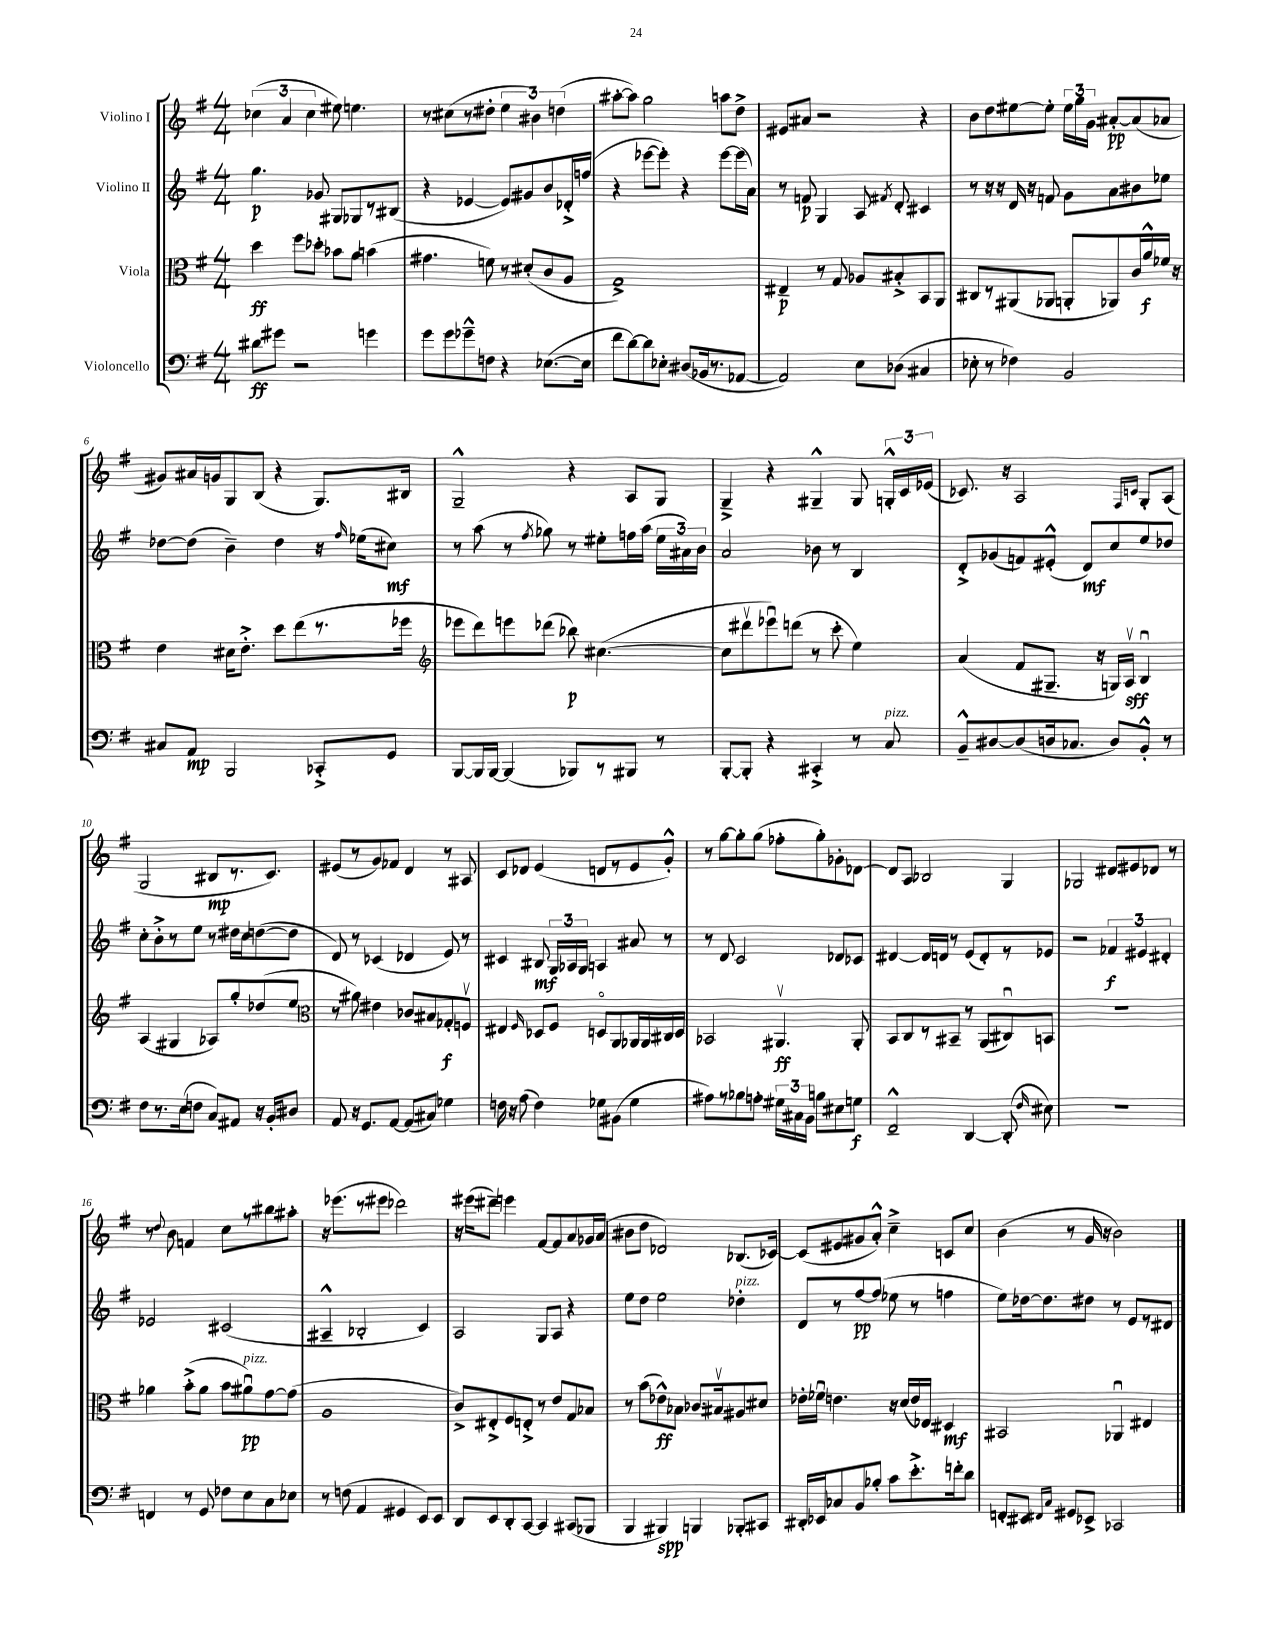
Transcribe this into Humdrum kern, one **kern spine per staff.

**kern	**kern	**kern	**kern
*staff4	*staff3	*staff2	*staff1
*clefF4	*clefC3	*clefG2	*clefG2
*k[f#]	*k[f#]	*k[f#]	*k[f#]
*M4/4	*M4/4	*M4/4	*M4/4
8d#	4dd	4.gg	(6cc-
8g#	.	.	.
.	.	.	6a
2r	8ff#	.	.
.	.	.	6cc-
.	8dd-'	8g-	.
.	8b-	8G#	8ee#)
.	8a	8G-	4.ee
4g	(4b	8r	.
.	.	(8B#	.
=	=	=	=
8g	4.g#	4r	8r
8g	.	.	(8cc#
8g-~^^	.	[4e-	8r
8F	8f)	.	8dd#'
4r	8r	8e-])	6ee
.	(8d#'	8g#	.
.	.	.	6b#)
([8.E-	8c	8b	.
.	.	.	(6dd
.	8A	16d-'^	.
16E-]	.	(16ff	.
=	=	=	=
8f#	1G^)	4r	[8aa#'
[8d)	.	.	8aa#])
8d]	.	[8eee-	2gg
8E-'	.	8eee-'])	.
(8D#	.	4r	.
16BB-	.	.	.
8.r	.	.	.
.	.	[8eee-	8aa
[8AA-	.	(16eee-]	8dd^
.	.	16a)	.
=	=	=	=
2AA-])	4E#~	8r	8e#
.	.	8f	8a#
.	8r	4G	2r
.	8G	.	.
8E	8A-	8A	.
.	.	8qf#	.
(8D-	8B#'^	8d'	.
4C#	8BB	4c#	4r
.	8AA	.	.
=	=	=	=
8E-'	8C#	8r	8b
8r	8r	16r	8dd
.	.	16r	.
4F-)	(8AA#	16d	[8ee#
.	.	16r	.
.	8AA-	8f	8ee#']
2BB	8AA'	8g	24ee#
.	.	.	24gg
.	.	.	24g
.	8AA-)	8a	[8a#'
.	16c	8b#	(8a#]
.	16a^^	.	.
.	16f-	8ee-	8a-
.	16r	.	.
=	=	=	=
8C#	4e	[8dd-	8g#)
8AA	.	(8dd-]	16a#
.	.	.	16g
2BBB	16d#	4b~)	8G
.	8.e'^	.	.
.	.	.	(8B
.	8dd	4dd-	4r
.	(8ee	.	.
8CC-'^	8.r	16r	8.G)
.	.	16qqff#	.
.	.	(16ee-	.
8GG	.	8cc#)	.
.	16ff-	.	16B#
=	=	=	=
*	*clefG2	*	*
[8BBB	8eee-	8r	2G~^^
16BBB]	8ddd)	(8aa	.
[16BBB	.	.	.
(4BBB]	8eee	8r	.
.	.	8qff#	.
.	(8ddd-	8gg-)	.
8BBB-)	8bb-)	8r	4r
8r	([4.cc#	8ee#'	.
8BBB#	.	16ff	8A
.	.	(16aa	.
8r	.	24ee#	8G
.	.	24a#)	.
.	.	24b	.
=	=	=	=
[8BBB'	8cc#]	2a	4G~^
8BBB']	8ddd#v	.	.
4r	8eee-u)	.	4r
.	(8ddd	.	.
4CC#'^	8r	8b-	4G#~^^
.	8ccc'	8r	.
8r	4ee)	4B	8G#
8C	.	.	24G'^^
.	.	.	24c
.	.	.	(24e-
=	=	=	=
8BB~^^	(4a	8d'^	8.c-)
[8D#	.	(8g-	.
.	.	.	16r
(8D#]	8f#	8f)	2A
16D	8.G#~	(8e#'^^	.
8.C-	.	.	.
.	.	8d)	.
.	16r	.	.
8D)	16G)	8cc	.
.	16Av	.	.
.	.	.	16qqF#
.	.	.	16qqc
8BB'^^	4Bu	8ee	8G'
8r	.	8dd-	(8A
=	=	=	=
8F#	(4A	8cc'	2G
8.r	.	8b'^	.
.	4G#	8r	.
(16E	.	.	.
8F	.	8ee	.
8C)	8A-)	8r	8B#
8AA#	8gg'	16dd#	8.r
.	.	16cc	.
16r	(8dd-	([8dd	.
16BB'	.	.	8.c)
8D#	8ee	8dd]	.
=	=	=	=
*	*clefC3	*	*
8AA	8r	8d)	(8e#
16r	8a#)	8r	8r
8.GG	.	.	.
.	4e#	(4c-	8g)
[8AA	.	.	8f-
(8AA]	8c-	4d-	4d
8C#)	8B#	.	.
4G-	8G-'	8e)	8r
.	8Fv	8r	8A#
=	=	=	=
16F	4E#	4c#	8c
16r	.	.	.
(8A	.	.	8d-
.	16qqF#	.	.
4F)	8D-	8B#	(4e
.	8F#	24G	.
.	.	24A-	.
.	.	24G	.
8G-	8Do	4A	8d
(8BB#	8AA	.	8r
4G-	16AA-	8a#	8e
.	16AA-	.	.
.	16C#	8r	8g'^^)
.	16D	.	.
=	=	=	=
8A#)	2BB-	8r	8r
8r	.	8d	[8gg
8B-	.	2c	8gg']
8A'	.	.	(8gg
24G#	4.AA#v	.	8ff-'
24C#	.	.	.
24BB	.	.	.
8B	.	.	8gg')
8E#	.	8d-	8g-'
8G	8AA#'	8c-	[8d-
=	=	=	=
2FF#~^^	8BB	[4d#	8d-]
.	8C	.	8A
.	8r	16d#]	2B-
.	.	16d	.
.	8BB#~	8r	.
[4DD	8r	(8e	.
.	(8AA	8d')	.
(8DD']	8C#u)	8r	4G
16qqF#	.	.	.
8E#)	8BB	8e-	.
=	=	=	=
1r	1r	2r	2G-
.	.	6f-	8d#
.	.	.	8e#
.	.	6e#	.
.	.	.	8d-
.	.	6d#'	.
.	.	.	8r
=	=	=	=
4FF	4a-	2e-	8r
.	.	.	8qqdd
.	.	.	8b
8r	(8b'^	.	4f
8GG	8a-	.	.
8F-	8b	(2c#	8cc
8E	8a#u)	.	8r
8C	[8g	.	8bb#
8E-	(8g]	.	8aa#'
=	=	=	=
8r	1A	4A#~^^	16r
.	.	.	(8.eee-
(8F	.	.	.
4AA	.	2B-'	8r
.	.	.	8eee#
4GG#	.	.	2ddd-)
8EE)	.	4c)	.
8EE	.	.	.
=	=	=	=
8DD	8c^)	2A	16r
.	.	.	(16eee#
8EE	8E#'^	.	8ddd#~)
8DD'	8F#	.	4eee
[8CC	8E'^	.	.
4CC]	8r	8G	[8f#
.	8e	8A	8f#]
(8CC#	8G	4r	8a
8BBB-	8B-	.	16g-
.	.	.	(16a
=	=	=	=
4BBB	8r	8ee	8b#
.	(8b	8dd	8dd
4BBB#)	8e-^^)	2ee	2d-)
.	8B-	.	.
4BBB	8.c-	.	.
.	16B#v	.	.
8BBB-'	8A#	4dd-'	(8.B-
8CC#	8d#	.	.
.	.	.	[16c-)
=	=	=	=
16DD#'	16e-'	8d	(8c-]
16EE-	16f-u	.	.
8C-	4.e	8r	8e#
8BB	.	[8ff#	8g#
8B-'	.	(8ff#]	8a'^^)
8c	16r	8ee-	4cc~^
.	(16d	.	.
8.e'^	16e)	8r	.
.	16E-	.	.
.	4D#	4ff	8c
16f'	.	.	.
8d	.	.	8cc
=	=	=	=
8FF'	2BB#	8ee)	(4b
8EE#	.	[16dd-	.
.	.	8.dd-]	.
16qqFF#	.	.	.
16qqC	.	.	.
8GG#	.	.	8r
8EE-^	.	8dd#	16g
.	.	.	16r
2CC-	4AA-u	8r	2b)
.	.	8e	.
.	4E#	8r	.
.	.	8d#	.
==	==	==	==
*-	*-	*-	*-
